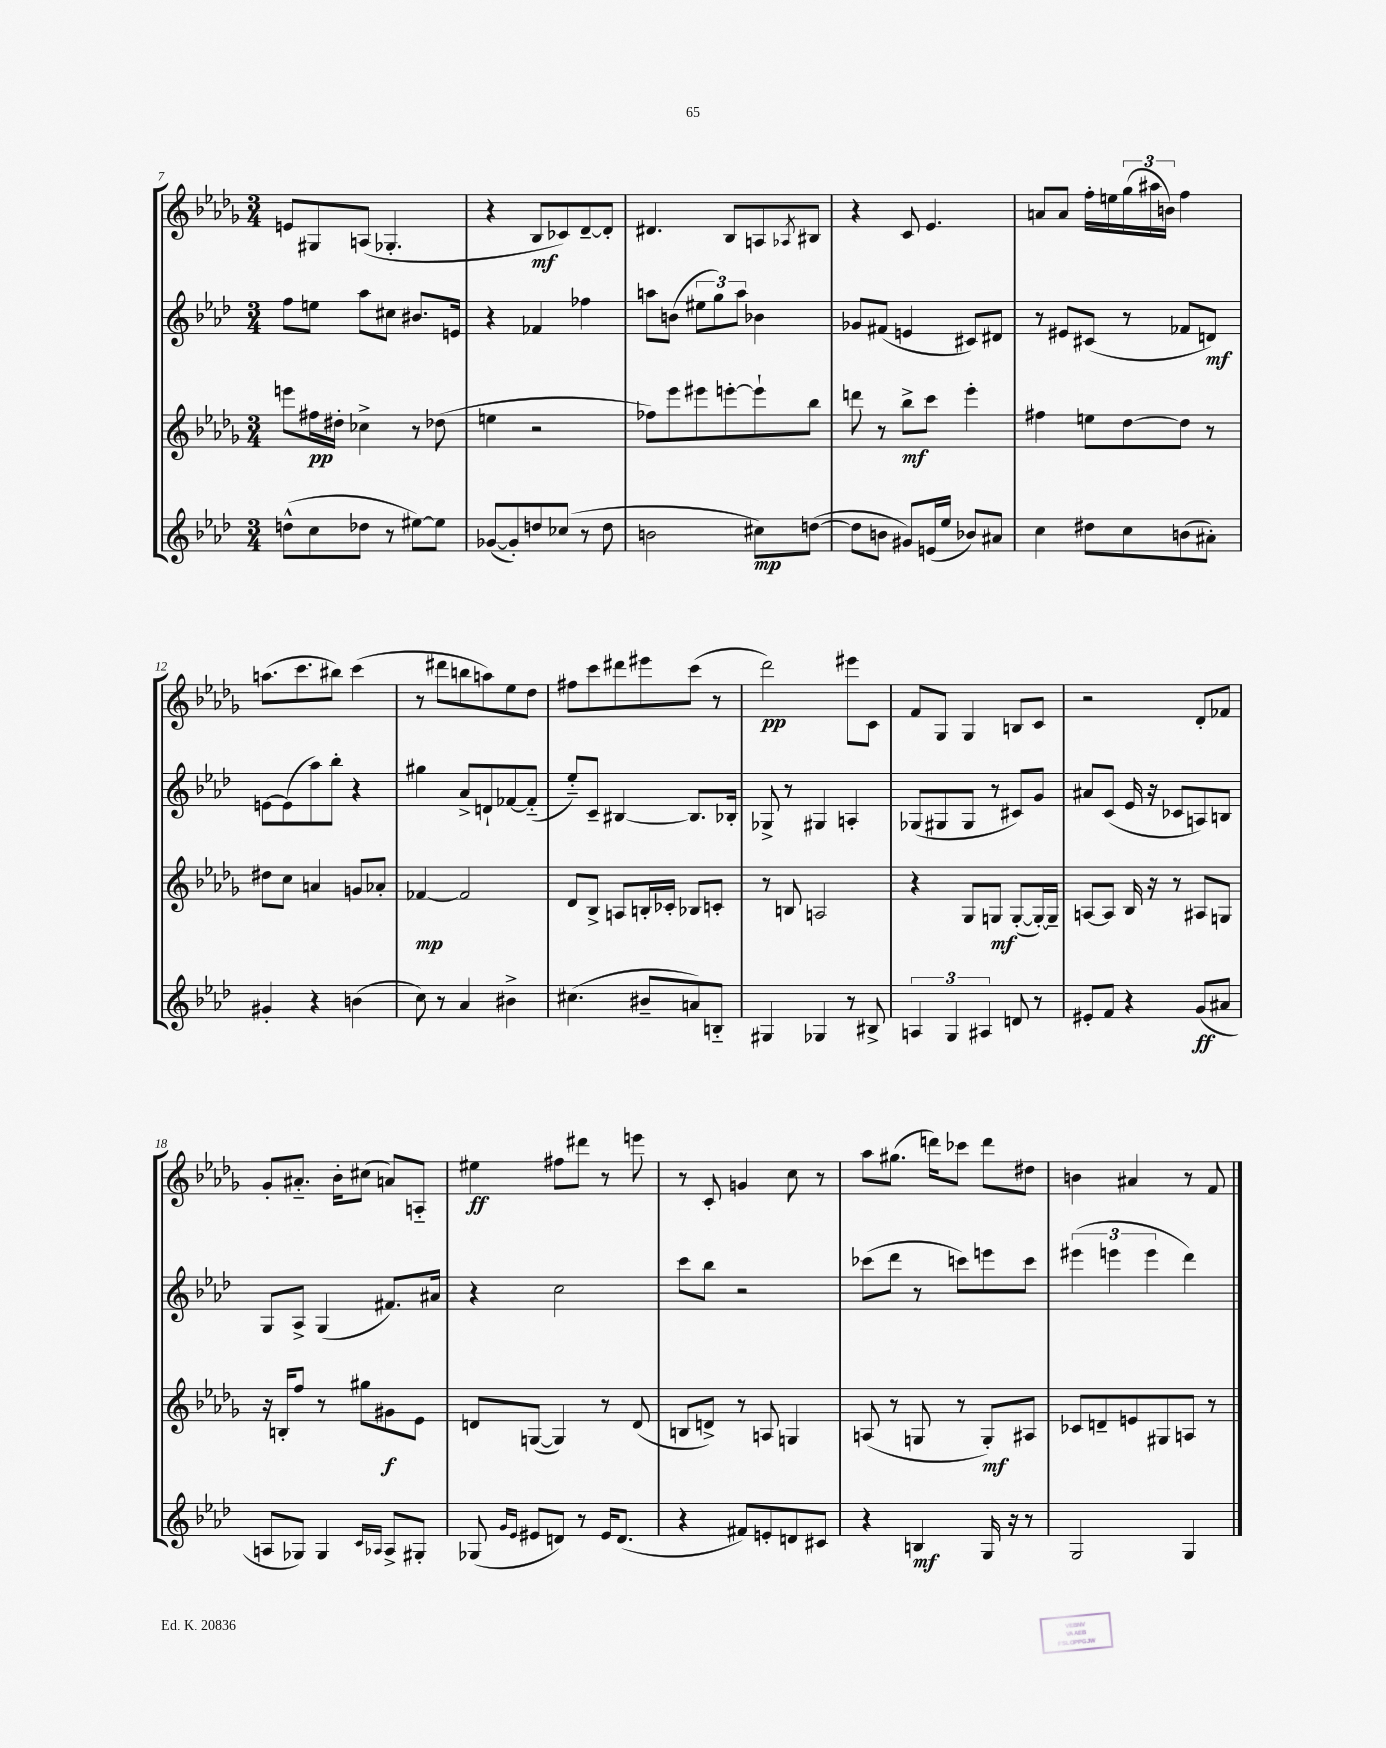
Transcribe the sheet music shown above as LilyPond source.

<<
\new StaffGroup <<
\new Staff = "s0" {
    \clef treble \key des \major \numericTimeSignature \time 3/4
    e'8 gis8 a8( ges4.-. |
    r4 bes8\mf ces'8) des'8~-- des'8-. |
    dis'4. bes8 a8 \acciaccatura { aes8 } bis8 |
    r4 c'8 ees'4. |
    a'8 a'8 f''16-. e''16 \tuplet 3/2 { ges''16( ais''16 b'16) } f''4 |
    a''8.( c'''8. bis''8) c'''4( |
    r8 dis'''8 b''8 a''8) ees''8 des''8 |
    fis''8 c'''8 dis'''8 eis'''8 c'''8( r8 |
    des'''2\pp) eis'''8 c'8 |
    f'8 ges8 ges4 b8 c'8 |
    r2 des'8-. fes'8 |
    ges'8-. ais'8.-_ bes'16-. cis''8( a'8) a8-_ |
    eis''4\ff fis''8 dis'''8 r8 e'''8 |
    r8 c'8-. g'4 c''8 r8 |
    aes''8 gis''8.( d'''16) ces'''8 d'''8 dis''8 |
    b'4 ais'4 r8 f'8 \bar "|." |
}
\new Staff = "s1" {
    \clef treble \key aes \major \numericTimeSignature \time 3/4
    f''8 e''8 aes''8 cis''8 bis'8. e'16 |
    r4 fes'4 fes''4 |
    a''8 b'8( \tuplet 3/2 { eis''8 g''8) a''8 } bes'4 |
    ges'8 fis'8( e'4 cis'8) dis'8 |
    r8 eis'8 cis'8( r8 fes'8 d'8\mf) |
    e'8~ e'8( aes''8) bes''8-. r4 |
    gis''4 aes'8-> d'8-! fes'8~ fes'8-_( |
    ees''8-_) c'8-- bis4~ bis8. bes16-. |
    ges8-> r8 gis4 a4-. |
    ges8( gis8 gis8 r8 cis'8) g'8 |
    ais'8 c'8( ees'16 r16 ces'8 a8) b8 |
    g8 aes8-> g4( fis'8.) ais'16 |
    r4 c''2 |
    c'''8 bes''8 r2 |
    ces'''8( des'''8 r8 c'''8) e'''8 c'''8 |
    \tuplet 3/2 { eis'''4( e'''4 e'''4 } des'''4) \bar "|." |
}
\new Staff = "s2" {
    \clef treble \key des \major \numericTimeSignature \time 3/4
    e'''8 fis''16\pp dis''16-. ces''4-> r8 des''8( |
    e''4 r2 |
    fes''8) ees'''8 eis'''8 e'''8~-. e'''8-! bes''8 |
    d'''8 r8 bes''8->\mf c'''8 ees'''4-. |
    fis''4 e''8 des''8~ des''8 r8 |
    dis''8 c''8 a'4 g'8 aes'8-. |
    fes'4~\mp fes'2 |
    des'8 bes8-> a8 b16-. ces'16-. bes8 c'8-. |
    r8 b8 a2 |
    r4 ges8 g8\mf g8~-.( g16~-.) g16-- |
    a8~ a8 bes16 r16 r8 ais8 g8 |
    r16 b16-. f''8 r8 gis''8 gis'8\f ees'8 |
    d'8 g8~( g4) r8 d'8( |
    b8 d'8->) r8 a8 g4 |
    a8( r8 g8 r8 g8-.\mf) ais8 |
    ces'8 d'8-- e'8 gis8 a8 r8 \bar "|." |
}
\new Staff = "s3" {
    \clef treble \key aes \major \numericTimeSignature \time 3/4
    d''8-^( c''8 des''8 r8 eis''8~) eis''8 |
    ges'8~( ges'8-.) d''8 ces''8( r8 d''8 |
    b'2 cis''8\mp) d''8~( |
    d''8 b'8 gis'8) e'16( ees''16 bes'8) ais'8 |
    c''4 dis''8 c''8 b'8( ais'8-.) |
    gis'4-. r4 b'4( |
    c''8) r8 aes'4 bis'4-> |
    cis''4.( bis'8-- a'8) b8-_ |
    gis4 ges4 r8 bis8-> |
    \tuplet 3/2 { a4 g4 ais4 } d'8 r8 |
    eis'8-. f'8 r4 g'8\ff( ais'8 |
    a8 ges8) ges4 \grace { c'16 aes16 } aes8-> gis8-. |
    ges8( \grace { g'16 ees'16 } eis'8 d'8) r8 eis'16 d'8.( |
    r4 fis'8) e'8-. d'8 cis'8 |
    r4 b4\mf g16 r16 r8 |
    g2 g4 \bar "|." |
}
>>
>>
\layout { \context { \Score currentBarNumber = #7 } }
